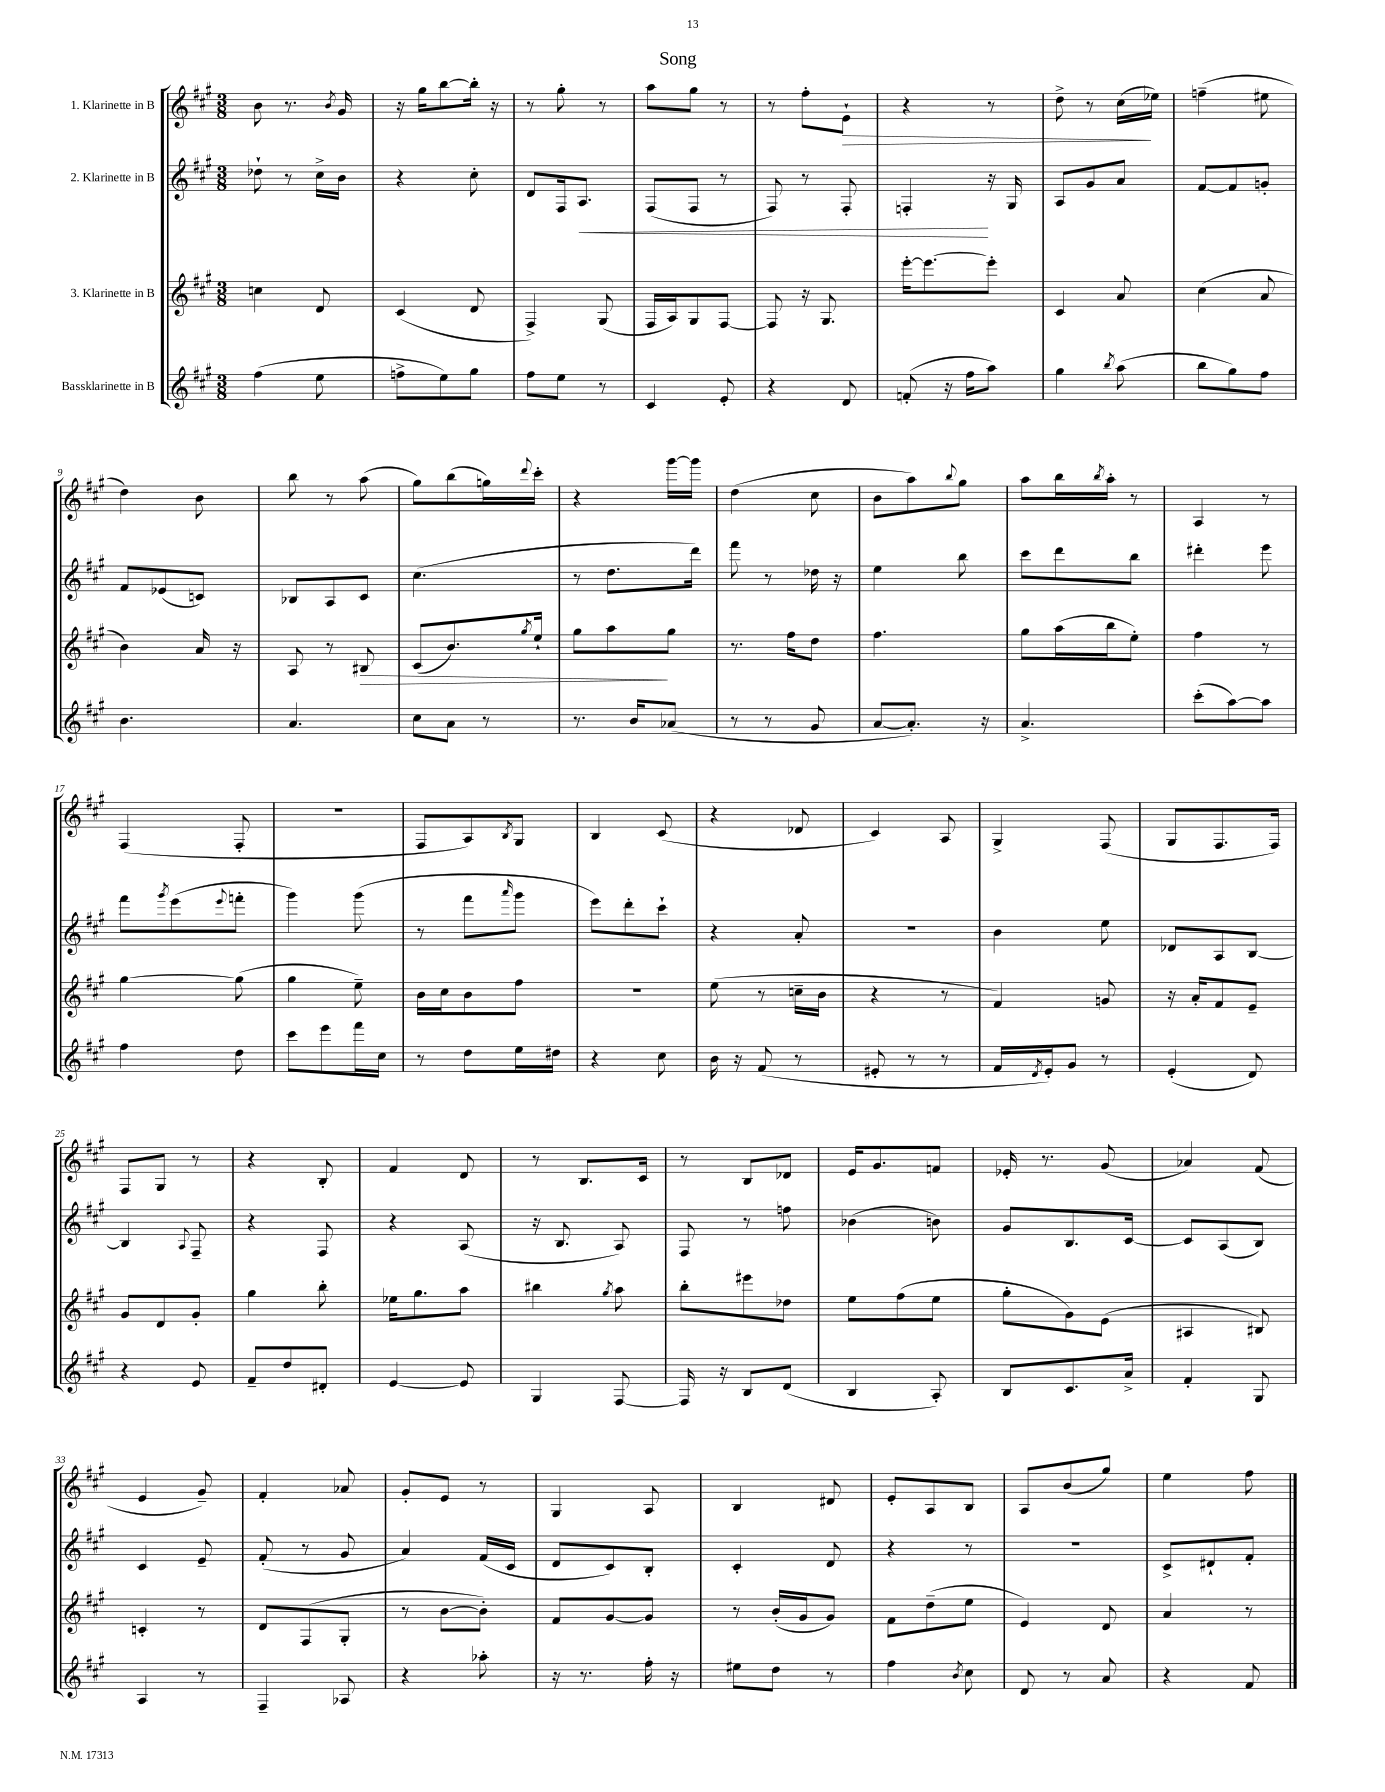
\header { title = "Song" }
<<
\new StaffGroup <<
\new Staff = "s0" \with { instrumentName = "1. Klarinette in B" } {
    \clef treble \key a \major \numericTimeSignature \time 3/8
    b'8 r8. \acciaccatura { b'8 } gis'16 |
    r16 gis''16 b''8~ b''16-. r16 |
    r8 gis''8-. r8 |
    a''8 gis''8 r8 |
    r8 fis''8-. e'8-!\> |
    r4 r8 |
    d''8-> r8 cis''16\!( ees''16) |
    f''4--( eis''8 |
    d''4) b'8 |
    b''8 r8 a''8( |
    gis''8) b''8( g''16) \appoggiatura { d'''8 } cis'''16-. |
    r4 gis'''16~ gis'''16 |
    d''4( cis''8 |
    b'8 a''8) \appoggiatura { b''8 } gis''8 |
    a''8 b''16 \acciaccatura { b''8 } a''16-. r8 |
    a4 r8 |
    fis4( fis8-. |
    R4. |
    fis8 a8) \acciaccatura { b8 } gis8 |
    b4 cis'8( |
    r4 des'8 |
    cis'4) a8 |
    gis4-> fis8( |
    gis8 fis8. fis16) |
    fis8 gis8 r8 |
    r4 b8-. |
    fis'4 d'8 |
    r8 b8. cis'16 |
    r8 b8 des'8 |
    e'16 gis'8. f'8 |
    ees'16-. r8. gis'8( |
    aes'4) fis'8( |
    e'4 gis'8--) |
    fis'4-. aes'8 |
    gis'8-. e'8 r8 |
    gis4 a8 |
    b4 dis'8 |
    e'8-. a8 b8 |
    a8 b'8( gis''8) |
    e''4 fis''8 \bar "|." |
}
\new Staff = "s1" \with { instrumentName = "2. Klarinette in B" } {
    \clef treble \key a \major \numericTimeSignature \time 3/8
    des''8-! r8 cis''16-> b'16 |
    r4 cis''8-. |
    d'8 fis16 a8.\< |
    fis8( fis8 r8 |
    fis8) r8 fis8-. |
    f4-.\! r16 gis16 |
    a8 gis'8 a'8 |
    fis'8~ fis'8 g'8-. |
    fis'8 ees'8( c'8) |
    bes8 a8 cis'8 |
    cis''4.( |
    r8 d''8. d'''16) |
    fis'''8 r8 des''16 r16 |
    e''4 b''8 |
    cis'''8 d'''8 b''8 |
    dis'''4-. e'''8 |
    fis'''8 \acciaccatura { gis'''8 } e'''8( \appoggiatura { e'''8 } f'''8-. |
    gis'''4) gis'''8( |
    r8 fis'''8 \grace { a'''16 } gis'''8 |
    e'''8) d'''8-. cis'''8-! |
    r4 a'8-. |
    r4. |
    b'4 e''8 |
    des'8 a8 b8~ |
    b4 \appoggiatura { a8 } fis8-- |
    r4 fis8 |
    r4 a8( |
    r16 b8. a8) |
    fis8 r8 f''8 |
    bes'4( b'8) |
    gis'8 b8. cis'16~ |
    cis'8 a8( b8) |
    cis'4 e'8-- |
    fis'8-.( r8 gis'8 |
    a'4) fis'16( cis'16 |
    d'8 cis'8) b8-. |
    cis'4-. d'8 |
    r4 r8 |
    R4. |
    cis'8-> dis'8-! fis'8-. \bar "|." |
}
\new Staff = "s2" \with { instrumentName = "3. Klarinette in B" } {
    \clef treble \key a \major \numericTimeSignature \time 3/8
    c''4 d'8 |
    cis'4( d'8 |
    fis4->) gis8( |
    fis16 a16) gis8 fis8~ |
    fis8 r16 gis8. |
    e'''16~-. e'''8.~ e'''8-. |
    cis'4 a'8 |
    cis''4( a'8 |
    b'4) a'16 r16 |
    a8 r8 bis8\> |
    cis'8( b'8.) \acciaccatura { gis''8 } e''16-! |
    gis''8 a''8\! gis''8 |
    r8. fis''16 d''8 |
    fis''4. |
    gis''8 a''16( b''16 e''8-.) |
    fis''4 r8 |
    gis''4~ gis''8( |
    gis''4 e''8--) |
    b'16 cis''16 b'8 fis''8 |
    R4. |
    e''8( r8 c''16-- b'16 |
    r4 r8 |
    fis'4) g'8 |
    r16 a'16-. fis'8 e'8-- |
    gis'8 d'8 gis'8-. |
    gis''4 b''8-. |
    ees''16 gis''8. a''8 |
    bis''4 \acciaccatura { gis''8 } a''8 |
    b''8-. eis'''8 des''8 |
    e''8 fis''8( e''8 |
    gis''8-. gis'8) e'8( |
    ais4 bis8) |
    c'4-. r8 |
    d'8 fis8( gis8-. |
    r8 b'8~ b'8-.) |
    fis'8 gis'8~ gis'8 |
    r8 b'16-.( gis'16 gis'8) |
    fis'8 d''8--( e''8 |
    e'4) d'8 |
    a'4 r8 \bar "|." |
}
\new Staff = "s3" \with { instrumentName = "Bassklarinette in B" } {
    \clef treble \key a \major \numericTimeSignature \time 3/8
    fis''4( e''8 |
    f''8-> e''8) gis''8 |
    fis''8 e''8 r8 |
    cis'4 e'8-. |
    r4 d'8 |
    f'8-.( r16 fis''16 a''8) |
    gis''4 \acciaccatura { b''8 } a''8( |
    b''8 gis''8) fis''8 |
    b'4. |
    a'4. |
    cis''8 a'8 r8 |
    r8. b'16 aes'8( |
    r8 r8 gis'8 |
    a'8~ a'8.-.) r16 |
    a'4.-> |
    cis'''8-.( a''8~) a''8 |
    fis''4 d''8 |
    cis'''8 e'''8 fis'''16 cis''16 |
    r8 d''8 e''16 dis''16 |
    r4 cis''8 |
    b'16 r16 fis'8( r8 |
    eis'8-. r8 r8 |
    fis'16 \acciaccatura { d'8 } e'16-.) gis'8 r8 |
    e'4-.( d'8) |
    r4 e'8 |
    fis'8-- d''8 dis'8-. |
    e'4~ e'8 |
    gis4 fis8~ |
    fis16 r16 b8 d'8( |
    b4 a8-.) |
    b8 cis'8. a'16-> |
    fis'4-. gis8 |
    a4 r8 |
    fis4-- aes8 |
    r4 aes''8-. |
    r16 r8. fis''16-. r16 |
    eis''8 d''8 r8 |
    fis''4 \acciaccatura { b'8 } cis''8 |
    d'8 r8 a'8 |
    r4 fis'8 \bar "|." |
}
>>
>>
